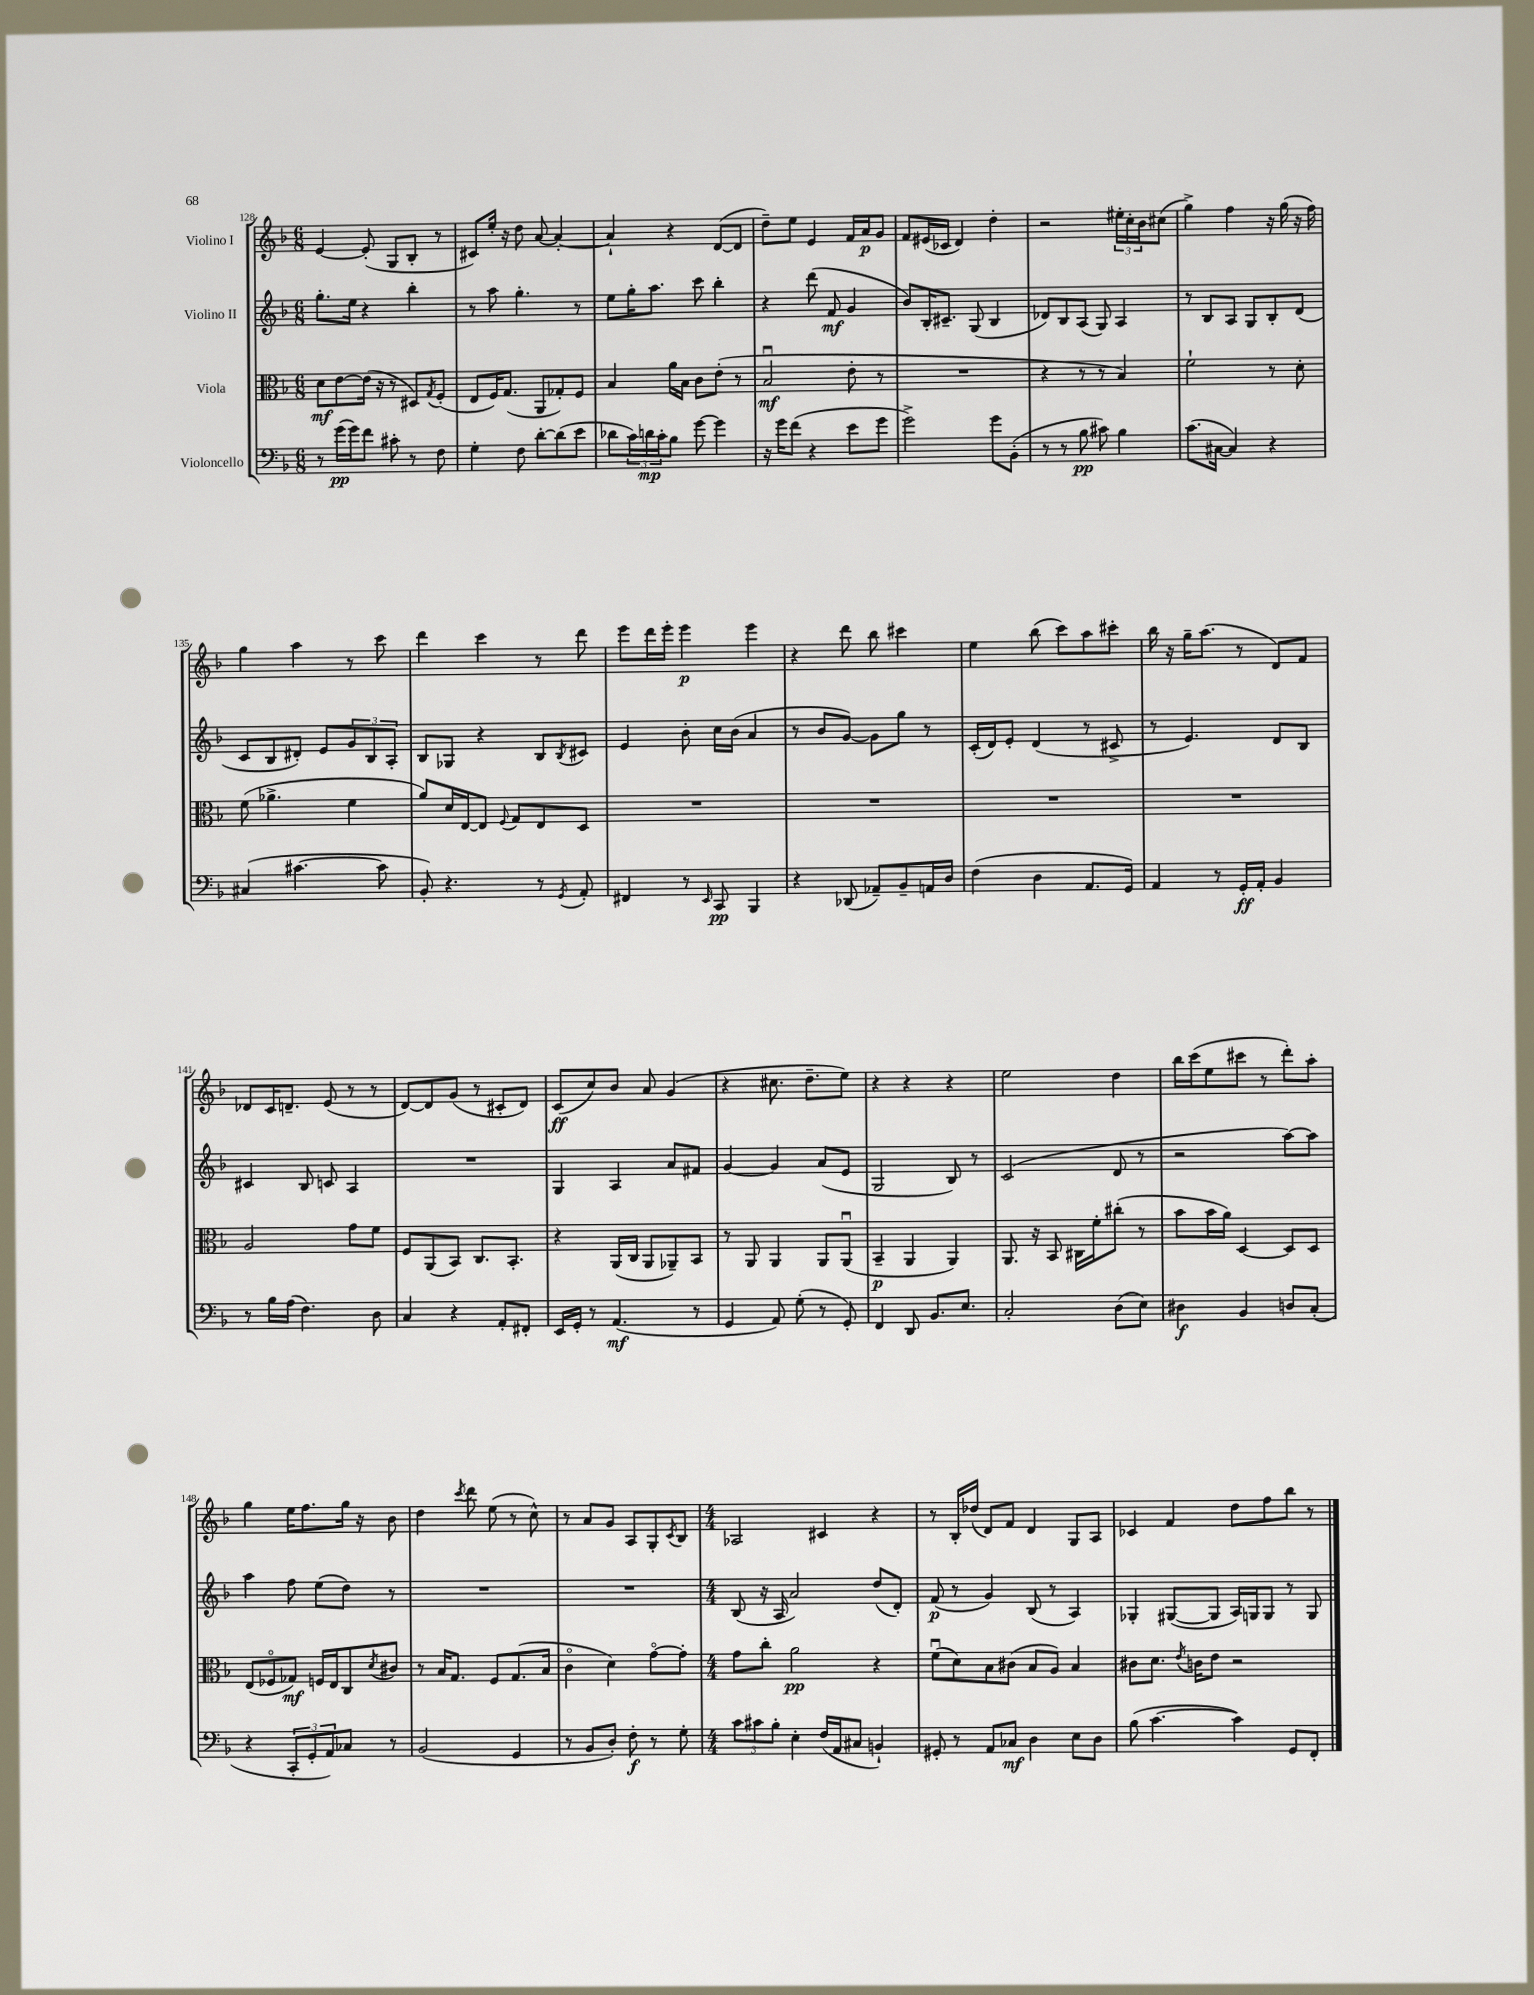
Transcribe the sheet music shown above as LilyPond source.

<<
\new StaffGroup <<
\new Staff = "s0" \with { instrumentName = "Violino I" } {
    \clef treble \key f \major \numericTimeSignature \time 6/8
    e'4~ e'8-.( g8 bes8-. r8 |
    cis'8) e''16-. r16 d''8 a'8~ a'4~-. |
    a'4-! r4 d'8~( d'8 |
    d''8--) e''8 e'4 f'16 a'16\p g'8 |
    f'8 eis'16( ces'16 d'4) d''4-. |
    r2 \tuplet 3/2 { eis''16-. c''16-. bes'16 } cis''8( |
    g''4->) f''4 r16 g''16( r16 f''16) |
    g''4 a''4 r8 c'''8 |
    d'''4 c'''4 r8 d'''8 |
    e'''8 d'''16 e'''16-. e'''4\p e'''4 |
    r4 d'''8 bes''8 cis'''4 |
    e''4 bes''8( c'''8) a''8 cis'''8-. |
    bes''16 r16 g''16-- a''8.( r8 d'8) f'8 |
    des'8 c'16 d'8.-- e'8( r8 r8 |
    d'8~) d'8 g'8( r8 cis'8-. d'8) |
    c'8\ff( c''8) bes'8 a'8 g'4( |
    r4 cis''8. d''8.-- e''8) |
    r4 r4 r4 |
    e''2 d''4 |
    bes''16 c'''16( e''8 cis'''8 r8 d'''8-.) a''8-. |
    g''4 e''16 f''8. g''16 r16 bes'8 |
    d''4 \acciaccatura { c'''8 } d'''8 e''8( r8 c''8-^) |
    r8 a'8 g'8 a8 g8-. \acciaccatura { c'8 } bes8 |
    \numericTimeSignature \time 4/4 aes2 cis'4 r4 |
    r8 bes16-. des''16( d'8) f'8 d'4 g8 a8 |
    ces'4 f'4 d''8 f''8 bes''8 r8 \bar "|." |
}
\new Staff = "s1" \with { instrumentName = "Violino II" } {
    \clef treble \key f \major \numericTimeSignature \time 6/8
    g''8.-. e''16 r4 bes''4-. |
    r8 a''8 g''4.-. r8 |
    e''8 g''16-. a''8. c'''8 bes''4-. |
    r4 d'''8( f'8\mf g'4 |
    bes'8) bes16-. cis'8.-- g8( bes4 |
    des'8) bes8 a8( g8) a4 |
    r8 bes8 a8 g8 bes8-. d'8( |
    c'8 bes8 dis'8-.) e'8 \tuplet 3/2 { g'8 bes8 a8-. } |
    bes8 ges8 r4 bes8 \acciaccatura { bes8 } cis'8 |
    e'4 bes'8-. c''16 bes'16( a'4 |
    r8 bes'8 g'8~) g'8 g''8 r8 |
    c'16-.( d'16) e'8-. d'4( r8 cis'8-> |
    r8 e'4.) d'8 bes8 |
    cis'4 bes8 c'8 a4 |
    R2. |
    g4 a4 a'8 fis'8 |
    g'4~ g'4 a'8( e'8 |
    g2 bes8) r8 |
    c'2( d'8 r8 |
    r2 a''8~) a''8 |
    a''4 f''8 e''8( d''8) r8 |
    R2. |
    R2. |
    \numericTimeSignature \time 4/4 bes8( r16 a16 a'2) d''8( d'8-.) |
    f'8\p( r8 g'4) bes8( r8 a4) |
    ges4-. gis8~( gis8 a16) g16 g8 r8 g8 \bar "|." |
}
\new Staff = "s2" \with { instrumentName = "Viola" } {
    \clef alto \key f \major \numericTimeSignature \time 6/8
    d'8\mf e'8~ e'16( r16 r8 dis8) \acciaccatura { g8 } f8-.( |
    e8 f16) g8.( a,8 ges8-.) f8 |
    bes4 a'16 bes16 c'8 e'8-.( r8 |
    bes2\downbow\mf e'8-. r8 |
    R2. |
    r4 r8 r8 bes4) |
    f'2-! r8 d'8-. |
    f'8( aes'4.-> f'4 |
    a'8) d'16 e16~ e8 \appoggiatura { f8 } g8 e8 d8 |
    R2. |
    R2. |
    R2. |
    R2. |
    a2 g'8 f'8 |
    f8 a,8( bes,8) c8. bes,8.-. |
    r4 a,16( c16 a,8 aes,8--) bes,8 |
    r8 a,8 a,4 a,8 a,8\downbow( |
    bes,4--\p a,4 a,4) |
    a,8. r16 bes,8 cis16 f'16-. cis''8-.( r8 |
    bes'8 bes'16 a'16) d4~ d8 d8 |
    e8( fes8\flageolet ges8\mf) f16 e16 c8 \acciaccatura { d'8 } cis'8 |
    r8 bes16 g8. f8 g8.( bes16 |
    c'4\flageolet d'4) g'8~\flageolet g'8-. |
    \numericTimeSignature \time 4/4 g'8 c''8-. a'2\pp r4 |
    f'8\downbow( d'8) bes8 cis'8( bes8 a8) bes4 |
    cis'8 d'8. \acciaccatura { e'8 } c'16 e'8 r2 \bar "|." |
}
\new Staff = "s3" \with { instrumentName = "Violoncello" } {
    \clef bass \key f \major \numericTimeSignature \time 6/8
    r8 g'16\pp( g'16) f'8 cis'8-. r8 f8 |
    g4-. f8 d'8~-. d'8( e'8 |
    des'8 \tuplet 3/2 { c'16) d'16\mp c'16-. } bes8 g'8~ g'4 |
    r16 g'16 f'8( r4 e'8 g'8 |
    g'2->) g'8 bes,8-.( |
    r8 r8 bes8\pp cis'8) bes4 |
    c'8.( cis16~ cis4) r4 |
    cis4( cis'4.~ cis'8 |
    bes,8-.) r4. r8 \acciaccatura { g,8 } a,8-. |
    fis,4 r8 \grace { e,16 } c,8\pp bes,,4 |
    r4 des,8( aes,8--) bes,8-- a,16 d16 |
    f4( d4 a,8. g,16) |
    a,4 r8 g,16-.\ff a,16-. bes,4 |
    r8 bes16 a16( f4.) d8 |
    c4 r4 a,8-. fis,8-. |
    e,16 g,16-. r8 a,4.\mf( r8 |
    g,4 a,8) g8-.( r8 g,8-.) |
    f,4 d,8 bes,8. e8. |
    c2-. d8( e8) |
    dis4\f bes,4 d8 c8-.( |
    r4 \tuplet 3/2 { c,8-. g,8-. a,8) } ces8 r8 |
    bes,2( g,4 |
    r8 bes,8 d8-.) f8-.\f r8 g8-. |
    \numericTimeSignature \time 4/4 \tuplet 3/2 { c'8 cis'8 bes8-. } e4-. f16( a,16 cis8 b,4-!) |
    gis,8-. r8 a,8 ces8\mf d4 e8 d8 |
    bes8( c'4.~ c'4) g,8 f,8-. \bar "|." |
}
>>
>>
\layout { \context { \Score currentBarNumber = #128 } }
